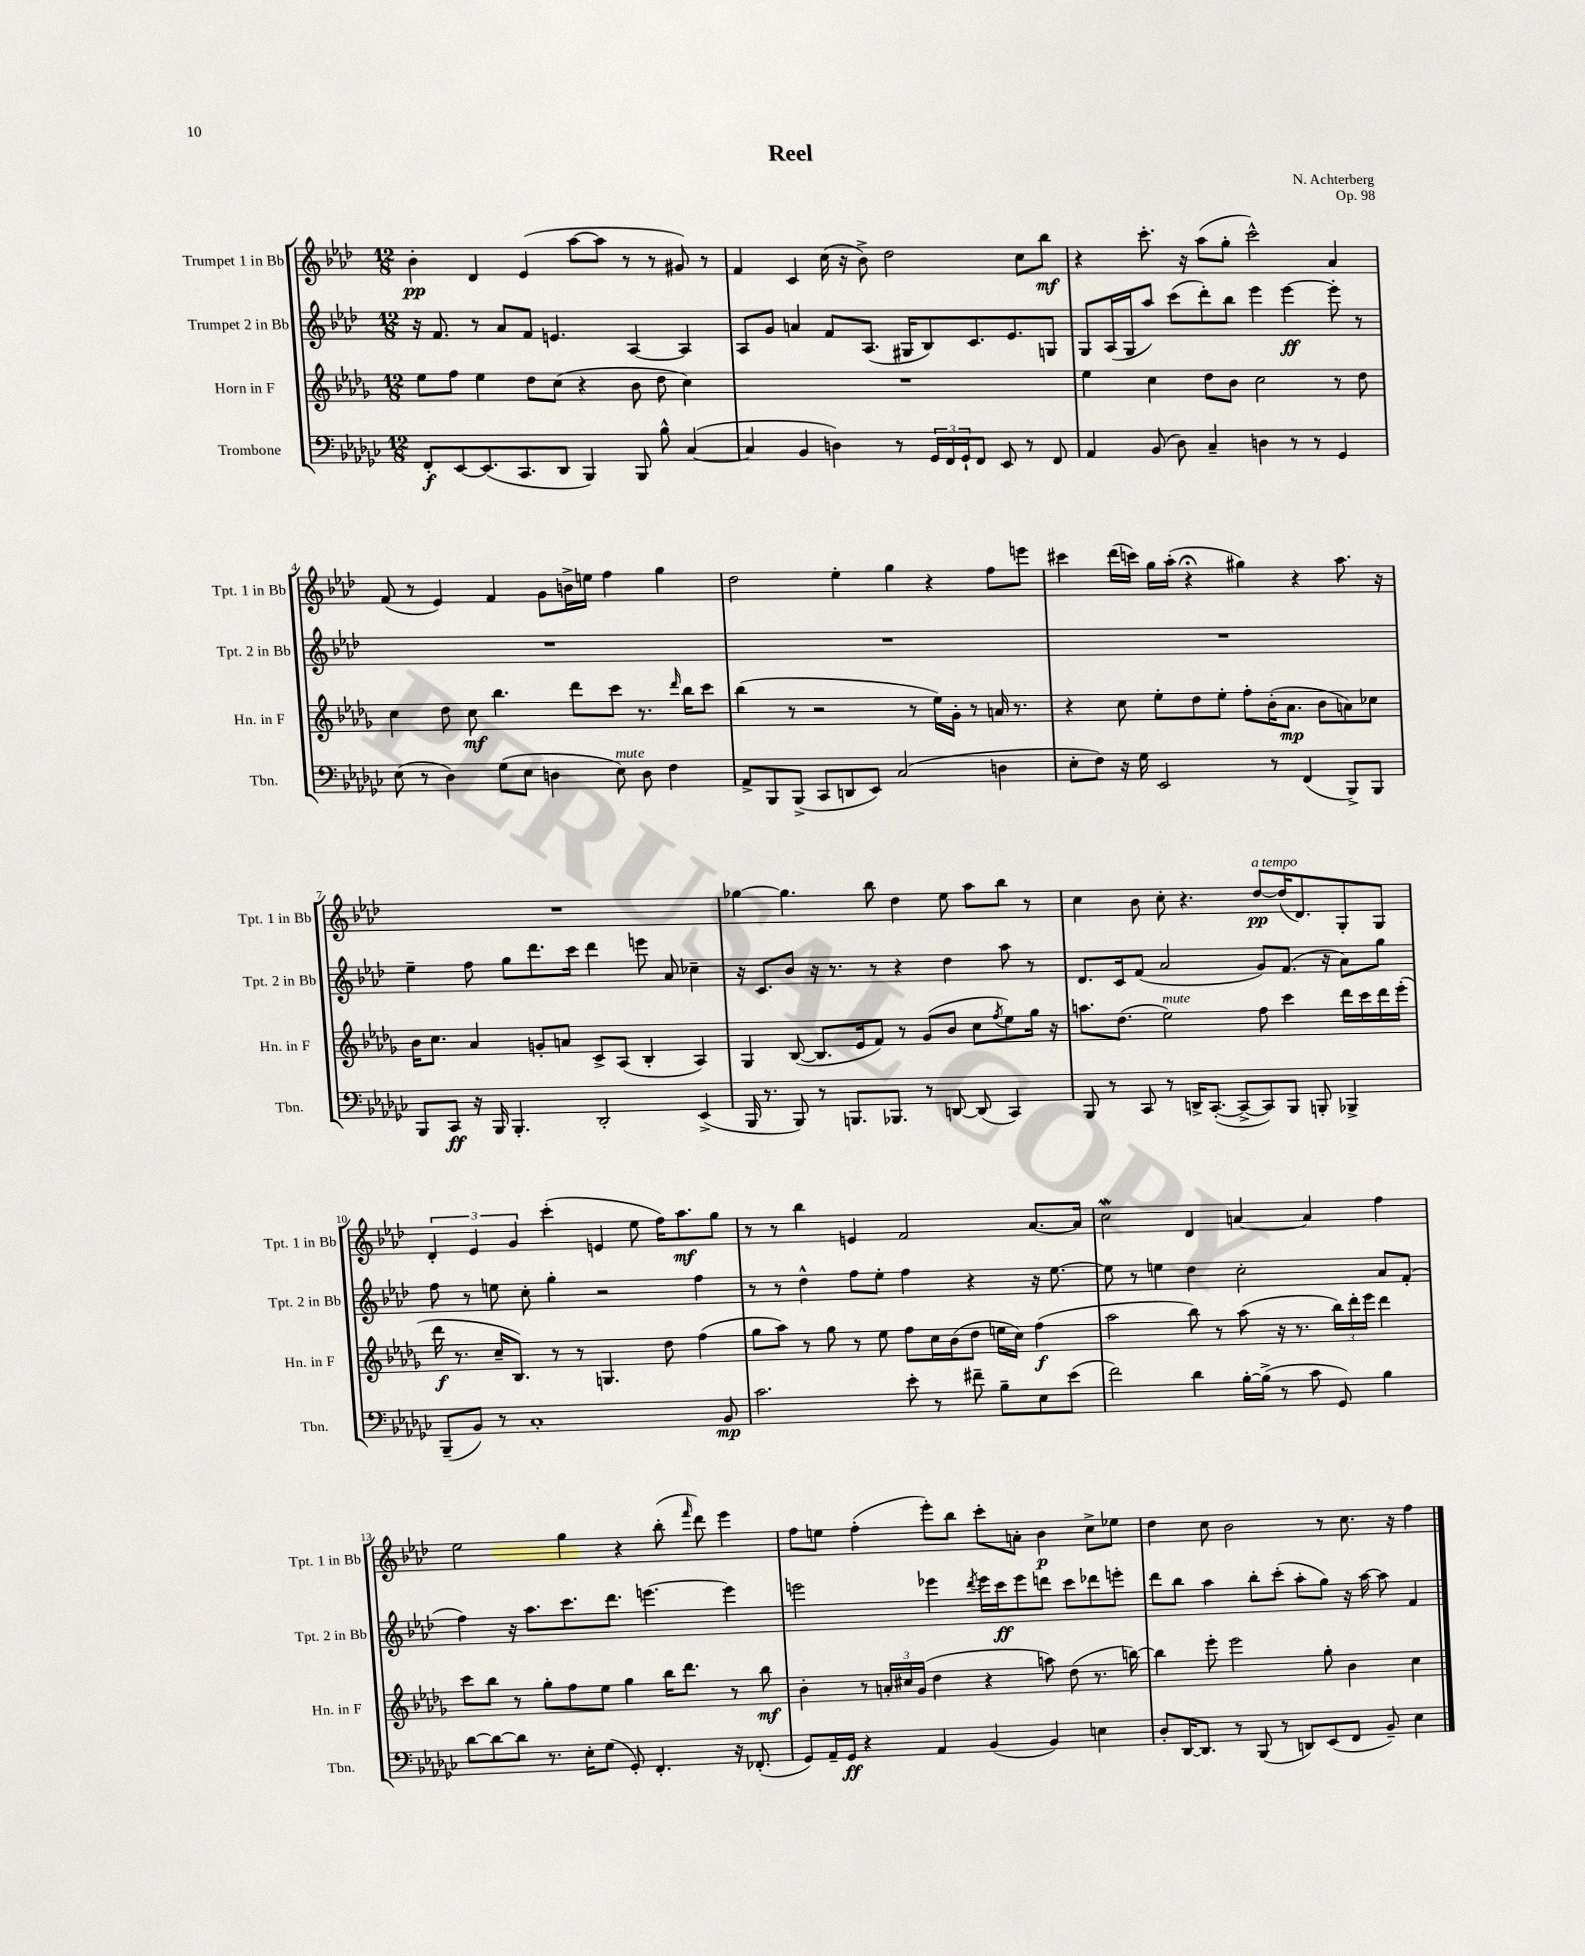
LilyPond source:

\header { title = "Reel" composer = "N. Achterberg" opus = "Op. 98" }
<<
\new StaffGroup <<
\new Staff = "s0" \with { instrumentName = "Trumpet 1 in Bb" shortInstrumentName = "Tpt. 1 in Bb" } {
    \clef treble \key aes \major \numericTimeSignature \time 12/8
    bes'4-.\pp des'4 ees'4( aes''8~ aes''8 r8 r8 gis'8) r8 |
    f'4 c'4 c''16( r16 bes'8->) des''2 c''8 bes''8\mf |
    r4 c'''8.-. r16 aes''8( g''8-. c'''2-^) aes'4 |
    f'8( r8 ees'4) f'4 g'8 b'16-> e''16 f''4 g''4 |
    des''2 ees''4-. g''4 r4 f''8 e'''8 |
    cis'''4 des'''16( c'''16) g''16 aes''16-.( r4\fermata gis''4) r4 aes''8. r16 |
    R1. |
    ges''4~ ges''4. bes''8 des''4 ees''8 aes''8 bes''8 r8 |
    c''4 bes'8 c''8-. r4. des''8~\pp^\markup { \italic "a tempo" } des''16( des'8.) g8-. g8 |
    \tuplet 3/2 { des'4-. ees'4 g'4 } c'''4-.( e'4 ees''8 f''16) aes''8.\mf g''8 |
    r8 r8 bes''4 e'4 f'2 aes'8.~ aes'16 |
    c''2\mordent des'4 a'4~ a'4 f''4 |
    ees''2 g''4 r4 bes''8-.( \grace { f'''16 } des'''8) ees'''4 |
    f''8 e''8 f''4-.( ees'''8-.) bes''8 c'''8-. a'8-. bes'4\p c''8-> ees''8 |
    des''4 c''8 bes'2 r8 c''8. r16 f''4 \bar "|." |
}
\new Staff = "s1" \with { instrumentName = "Trumpet 2 in Bb" shortInstrumentName = "Tpt. 2 in Bb" } {
    \clef treble \key aes \major \numericTimeSignature \time 12/8
    r16 f'8. r8 aes'8 f'8 e'4. aes4~ aes4 |
    aes8 g'8 a'4 f'8 aes8.( gis16 bes8) c'8. ees'8. g8 |
    g8 aes16( g16 aes''8) c'''8( des'''8-.) bes''8 ees'''4 ees'''4~\ff ees'''8-. r8 |
    R1. |
    R1. |
    R1. |
    ees''4-- f''8 g''8 des'''8. c'''16 des'''4 e'''8 aes'8 ces''4-- |
    r16 c'8. bes'8 r16 r8. r8 r4 des''4 aes''8 r8 |
    des'8. c'16 f'8( aes'2 g'8) f'8.( r16 aes'8) g''8 |
    f''8 r8 e''8 c''8-. g''4-. r2 f''4 |
    r8 r8 des''4-^ f''8 ees''8-. f''4 r4 r16 ees''8.~ |
    ees''8 r8 e''4 des''4 c''2-. aes'8 f'8-.( |
    f''4) r16 aes''8. c'''8. des'''8. e'''4.~ e'''4 |
    e'''2 ees'''4 \acciaccatura { des'''8 } ees'''16 c'''16\ff ees'''8 d'''8 c'''8 des'''8 e'''8-. |
    des'''8 bes''8 aes''4 bes''8-. c'''8-.( aes''8-. g''8) r16 aes''16~ aes''8 f'4 \bar "|." |
}
\new Staff = "s2" \with { instrumentName = "Horn in F" shortInstrumentName = "Hn. in F" } {
    \clef treble \key des \major \numericTimeSignature \time 12/8
    ees''8 f''8 ees''4 des''8 c''8( r4 bes'8 des''8 c''4) |
    R1. |
    ees''4 c''4 des''8 bes'8 c''2 r8 des''8 |
    c''4 des''8 c''8\mf bes''4. des'''8 c'''8 r8. \grace { des'''16 } bes''16 c'''8 |
    bes''4( r8 r2 r8 ees''16) ges'16-. r8 a'16 r8. |
    r4 c''8 ees''8-. des''8 ees''8-. f''8-. bes'16-.( aes'8.\mp bes'8 a'8) ces''8 |
    bes'16 c''8. aes'4 g'8-. a'8 c'8-> aes8( bes4-. aes4) |
    ges4 bes8~( bes8. ees'16 f'8) r8 ges'8( bes'8 c''8 \acciaccatura { f''8 } ees''8) ges''16 r16 |
    a''8. des''8.( ees''2^\markup { \italic "mute" }) f''8 c'''4 des'''16 c'''16 des'''16 ees'''16-.( |
    des'''16\f r8. c''16-- bes8.) r8 r8 g4. des''8 f''4( |
    ges''8 aes''8) r8 ges''8 r8 ees''8 f''8 c''16 bes'16( des''8 e''16 c''16) f''4\f( |
    aes''2 bes''8) r8 aes''8( r16 r8. \tuplet 3/2 { bes''16) des'''16-. ees'''16 } des'''4 |
    c'''8 bes''8 r8 ges''8-. f''8 ees''8 ges''4 bes''16 des'''8. r8 bes''8\mf |
    bes'4-. r8 \tuplet 3/2 { a'16-. cis''16 ges'16( } des''4 r4 a''8) des''8( r8. b''16~) |
    b''4 ees'''8-. ees'''2 ges''8-. bes'4 c''4 \bar "|." |
}
\new Staff = "s3" \with { instrumentName = "Trombone" shortInstrumentName = "Tbn." } {
    \clef bass \key ges \major \numericTimeSignature \time 12/8
    f,8-.\f ees,8~ ees,8.( ces,8. des,8 bes,,4) bes,,8 bes8-^ ces4~( |
    ces4 bes,4 d4) r8 \tuplet 3/2 { ges,16 f,16 ges,16-! } f,8 ees,8 r8 f,8 |
    aes,4 bes,8( des8) ces4-- d4 r8 r8 ges,4 |
    ees8( r8 des4) ges8( ees8 d4 ees8^\markup { \italic "mute" }) d8 f4 |
    aes,8-> bes,,8 bes,,8->( ces,8 d,8 ees,8) ces2( d4 |
    ees8-. f8) r16 ges16 ees,2 r8 f,4( bes,,8->) bes,,8 |
    bes,,8 ces,8\ff r16 bes,,16 bes,,4.-. des,2-. ees,4->( |
    bes,,16 r8. bes,,8) r8 b,,8. bes,,8. r8 d,8~ d,8( ces,4) |
    bes,,8 r8 ces,8 r8 d,16-> ces,8.~-.( ces,8~-> ces,8) bes,,8 b,,8-. bes,,4-> |
    bes,,8--( bes,8) r8 ces1-. bes,8\mp |
    ces'2. ees'8-. r8 fis'8-- bes8-- ees8 ees'8( |
    f'2) des'4 bes16~-. bes16->( r8 ces'8 ges,8) bes4 |
    des'8~ des'8~ des'8 r8. ees16-. ges8( ges,8-.) f,4.-. r16 fes,8.-.( |
    ges,8) aes,16-- ges,16\ff r4 aes,4 bes,4( bes,4) e4 |
    des8-. des,16~ des,8. r8 bes,,8( r8 d,8) ees,8( f,8 bes,8--) ees4 \bar "|." |
}
>>
>>
